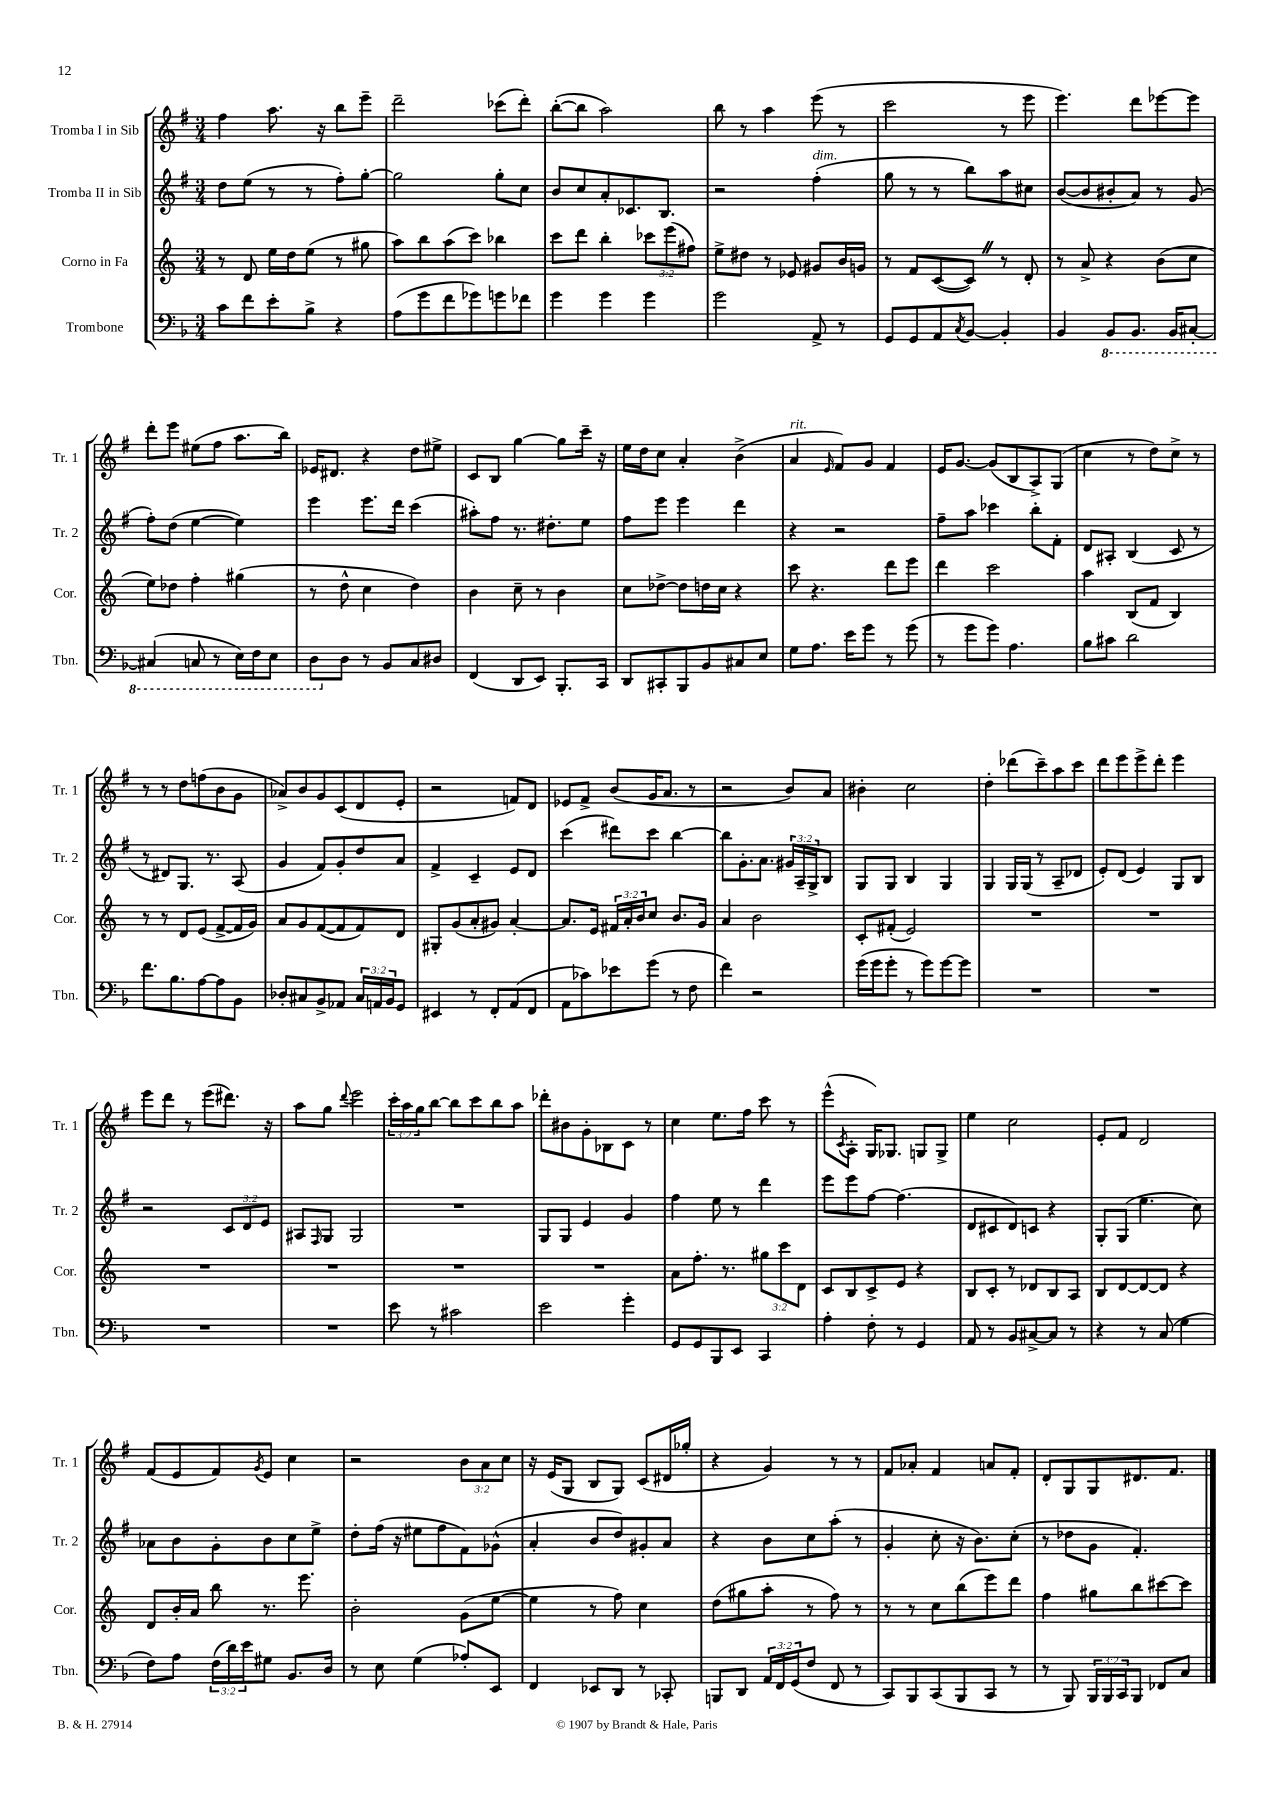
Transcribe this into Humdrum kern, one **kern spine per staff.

**kern	**kern	**kern	**kern
*part4	*part3	*part2	*part1
*staff4	*staff3	*staff2	*staff1
*I"Trombone	*I"Corno in Fa	*I"Tromba II in Sib	*I"Tromba I in Sib
*I'Tbn.	*I'Cor.	*I'Tr. 2	*I'Tr. 1
*clefF4	*clefG2	*clefG2	*clefG2
*k[b-]	*k[]	*k[f#]	*k[f#]
*M3/4	*M3/4	*M3/4	*M3/4
=1	=1	=1	=1
8c\L	8r	8dd\L	4ff#\
8f\	8d/	(8ee\J	.
8e'\	16ee\LL	8r	8.aa\
.	16dd\J	.	.
8B-^\J	(8ee\J	8r	.
.	.	.	16r
4r	8r	8ff#'\L)	8bb\L
.	8gg#X\	[8gg'\J	8eee~\J
=2	=2	=2	=2
(8A\L	8aa\L)	2gg\]	2ddd~\
8g\	8bb\	.	.
8f\	(8aa\	.	.
8g-X\)	8ccc\J)	.	.
8gn\	4bb-X\	8gg'\L	(8ccc-X\L
8f-X\J	.	8cc\J	8ddd'\J)
=3	=3	=3	=3
4g\	8ccc\L	8b/L	([8bb'\L
.	8ddd\J	8cc/	8bb\J]
4g\	4bb'\	8a'/	2aa\)
.	.	8.c-X/	.
4g\	12ccc-X\L	.	.
.	.	8.B/J	.
.	(12eee\	.	.
.	12ff#X\J)	.	.
=4	=4	=4	=4
2g\	8ee^\L	2r	8bb\
.	8dd#X\J	.	8r
.	8r	.	4aa\
.	8e-X/	.	.
!	!	!LO:TX:a:i:t=dim.	!
8AA^/	8g#X/L	(4ff#'\	(8eee\
8r	16b/L	.	8r
.	16gn/JJ	.	.
=5	=5	=5	=5
8GG/L	8r	8gg\	2ccc\
8GG/	8f/L	8r	.
8AA/	([8c/	8r	.
8qC/	.	.	.
[8BB-/J	8cZ/J])	8bb\L)	.
4BB-'/]	8r	8aa\	8r
.	8d'/	8cc#X\J	8eee\
=6	=6	=6	=6
4BB-/	8r	([8b/L	4.eee\)
.	8a^/	8b/]	.
*8ba	*	*	*
8BBB-/L	4r	8b#X'/	.
8.BBB-/J	.	8a/J)	8ddd\L
.	(8b\L	8r	[8eee-X\
16BBB-/KL	.	.	.
[8CC#X'/J	8cc\J	(8g/	8eee-\J]
!!LO:LB:g=z
=7	=7	=7	=7
(4CC#X/]	8ee\L)	8ff#'\L)	8ddd'\L
.	8dd-X\J	(8dd\J	8eee\J
8CCn/	4ff'\	[4ee\	(8ee#X\L
8r	.	.	8ff#\J
16EE\LL)	(4gg#X\	4ee\])	8.aa\L
16FF\J	.	.	.
8EE\J	.	.	.
.	.	.	16bb\Jk)
=8	=8	=8	=8
8DD\L	8r	4eee\	16e-X/KL
.	.	.	8.d#X/J
*X8ba	*	*	*
8D\J	8dd^^\	.	.
8r	4cc\	8.eee\L	4r
8BB-/L	.	.	.
.	.	16ddd\Jk	.
8C/	4dd\)	(4ccc\	8dd\L
8D#X/J	.	.	8ee#X^\J
=9	=9	=9	=9
(4FF/	4b\	8aa#X'\L)	8c/L
.	.	8ff#\J	8B/J
8DD/L	8cc~\	8.r	[4gg\
8EE/J)	8r	.	.
.	.	8.dd#X'\L	.
8.BBB-'/L	4b\	.	8gg\L]
.	.	8ee\J	16ccc~\Jk
16CC/Jk	.	.	16r
=10	=10	=10	=10
8DD/L	8cc\L	8ff#\L	16ee\LL
.	.	.	16dd\J
8CC#X'/	[8dd-X^\J	8eee\J	8cc\J
8BBB-/	8dd-\L]	4eee\	4a'/
8BB-/	16ddn\L	.	.
.	16cc\JJ	.	.
8C#X/	4r	4ddd\	(4b^\
8E/J	.	.	.
=11	=11	=11	=11
!	!	!	!LO:TX:a:i:t=rit.
8G\L	8ccc\	4r	4a/
8.A\J	4.r	.	.
.	.	.	16qqe/
.	.	2r	8f#/L)
16e\KL	.	.	.
8g\J	.	.	8g/J
8r	8ddd\L	.	4f#/
(8g\	8eee\J	.	.
=12	=12	=12	=12
8r	4ddd\	8ff#~\L	16e/KL
.	.	.	[8.g/J
8g\L	.	8aa\J	.
8g\J)	2ccc\	4ccc-X\	(8g/L]
4.A\	.	.	8B/
.	.	8bb'\L	8A^/)
.	.	8f#'\J	(8G/J
=13	=13	=13	=13
8B-\L	4aa\	8d/L	4cc\
8c#X\J	.	8A#X'/J	.
2d\	(8B/L	(4B/	8r
.	8f/J	.	8dd\L)
.	4B/)	8c/	8cc^\J
.	.	8r	8r
!!LO:LB:g=z
=14	=14	=14	=14
8.f\L	8r	8r	8r
.	8r	8d#X/L)	8r
8.B-\	.	.	.
.	8d/L	8.G/J	8dd\L
[8A\	(8e/J	.	(8ffn\
.	.	8.r	.
8A\]	[8f^/L	.	8b\
8BB-\J	16f/L]	(8A/	8g\J
.	16g/JJ)	.	.
=15	=15	=15	=15
8D-X'/L	8a/L	4g/	8a-X^/L)
8C#X/	8g/	.	8b/
8BB-^/	([8f/	8f#/L)	8g/
8AA-X/J	8f/]	8g'/	(8c/
24C#/LL	8f/)	8dd/	8d/
24AAn/	.	.	.
24BB-/J	.	.	.
8GG/J	8d/J	8a/J	8e'/J
=16	=16	=16	=16
4EE#X/	8G#X'/L	4f#^/	2r
.	(8g/	.	.
8r	8a'/	4c~/	.
8FF'/L	8g#X/J)	.	.
(8AA/	[4a'/	8e/L	8fn/L)
8FF/J	.	8d/J	8d/J
=17	=17	=17	=17
8AA\L	8.a/L]	(4ccc\	8e-X/L
8c-X\)	.	.	8f#^/J
.	16e/Jk	.	.
8e-X\	24f#X/LL	8ddd#X\L)	(8b/L
.	24a'/	.	.
.	24b/J	.	.
(8g\J	8cc/J	8ccc\J	16g/K
.	.	.	8.a/J
8r	8.b/L	[4bb\	.
8F\	.	.	8r
.	16g/Jk	.	.
=18	=18	=18	=18
4f\)	4a/	8bb\L]	2r
.	.	8.g'\	.
2r	2b\	.	.
.	.	8.a\J	.
.	.	24g#X/LL	8b/L)
.	.	24A~/	.
.	.	24G^/J	.
.	.	8B/J	8a/J
=19	=19	=19	=19
(16g\LL	8c'/L	8G/L	4b#X'\
16g\J	.	.	.
8g'\J	(8f#X'/J	8G/J	.
8r	2e/)	4B/	2cc\
8g\L)	.	.	.
[8g\	.	4G/	.
8g\J]	.	.	.
=20	=20	=20	=20
2.r	2.r	4G/	4dd'\
.	.	16G/LL	(8ddd-X\L
.	.	(16G/JJ	.
.	.	8r	8ccc~\)
.	.	8A~/L	8aa\
.	.	8d-X/J	8ccc\J
=21	=21	=21	=21
2.r	2.r	8e'/L)	8ddd\L
.	.	(8d/J	8eee\
.	.	4e/)	8eee^\
.	.	.	8ddd'\J
.	.	8G/L	4eee\
.	.	8B/J	.
!!LO:LB:g=z
=22	=22	=22	=22
2.r	2.r	2r	8eee\L
.	.	.	8ddd\J
.	.	.	8r
.	.	.	(8eee\L
.	.	12c/L	8.ddd#X\J)
.	.	12d/	.
.	.	12e/J	.
.	.	.	16r
=23	=23	=23	=23
2.r	2.r	8A#X/L	8aa\L
.	.	16qqF#/	.
.	.	8G/J	8gg\J
.	.	.	8qqddd/
.	.	2G/	2eee\
=24	=24	=24	=24
8e\	2.r	2.r	24ccc'\LL
.	.	.	24aa\
.	.	.	24gg\J
8r	.	.	[8bb\J
2c#X\	.	.	8bb\L]
.	.	.	8ccc\
.	.	.	8bb\
.	.	.	8aa\J
=25	=25	=25	=25
2e\	2.r	8G/L	8ddd-X'\L
.	.	8G/J	8b#X\
.	.	4e/	8g'\
.	.	.	8B-X\
4g'\	.	4g/	8c\J
.	.	.	8r
=26	=26	=26	=26
8GG/L	8a\L	4ff#\	4cc\
8GG/	8.ff'\J	.	.
8BBB-/	.	8ee\	8.ee\L
.	8.r	.	.
8EE/J	.	8r	.
.	.	.	16ff#\Jk
4CC/	12gg#X\L	4ddd\	8ccc\
.	12ccc\	.	.
.	.	.	8r
.	12d\J	.	.
=27	=27	=27	=27
4A'\	8c/L	8eee\L	(8eee^^\L
.	.	.	8qc/
.	8B/	8eee\	8A'\J
8F'\	8c^/	[8ff#\J	16G/KL)
.	.	.	8.G-X/J
8r	8e/J	(4.ff#\]	.
4GG/	4r	.	8Gn/L
.	.	.	8G^/J
=28	=28	=28	=28
8AA/	8B/L	8d/L	4ee\
8r	8c'/J	8c#X/	.
8BB-/L	8r	8d/)	2cc\
[8C#X^/	8d-X/L	8cn/J	.
8C#/J]	8B/	4r	.
8r	8A/J	.	.
=29	=29	=29	=29
4r	8B/L	8G'/L	8e'/L
.	[8d/	(8G/J	8f#/J
8r	8d/_	4.ee\	2d/
(8C/	8d/J]	.	.
4G\	4r	.	.
.	.	8cc\)	.
!!LO:LB:g=z
=30	=30	=30	=30
8F\L)	8d/L	8a-X\L	(8f#/L
8A\J	16b'/L	8b\	8e/
.	16a/JJ	.	.
(24F\LL	8bb\	8g'\	8f#/)
24d\)	.	.	.
24e\J	.	.	.
.	.	.	8qg/
8G#X\J	8.r	8b\	8e/J
8.BB-/L	.	8cc\	4cc\
.	8.eee\	.	.
.	.	8ee^\J	.
16D/Jk	.	.	.
=31	=31	=31	=31
8r	2b'\	8dd'\L	2r
8E\	.	(16ff#\Jk	.
.	.	16r	.
(4G\	.	8ee#X\L	.
.	.	8ff#\	.
8A-X'/L)	(8g\L	8f#\)	12b\L
.	.	.	12a\
8EE/J	[8ee\J	(8g-X^^\J	.
.	.	.	12cc\J
=32	=32	=32	=32
4FF/	4ee\]	4a'/	16r
.	.	.	(16e/KL
.	.	.	8G/J
8EE-X/L	8r	8b/L	8B/L
8DD/J	8ff\)	8dd/)	8G/J)
8r	4cc\	8g#X'/	(8c/L
8CC-X'/	.	8a/J	16d#X/L
.	.	.	16gg-X'/JJ
=33	=33	=33	=33
8BBBn/L	(8dd\L	4r	4r
8DD/J	8gg#X\	.	.
24AA/LL	8aa'\J	8b\L	4g/)
24FF/	.	.	.
(24GG/J	.	.	.
8F/J	8r	8cc\	.
8FF/	8ff\)	(8aa'\J	8r
8r	8r	8r	8r
=34	=34	=34	=34
8CC/L)	8r	4g'/	8f#/L
8BBB-/	8r	.	8a-X'/J
(8CC/	8cc\L	8cc'\	4f#/
8BBB-/	(8bb\	16r	.
.	.	8.b\L)	.
8CC/J	8eee\)	.	8an/L
8r	8ddd\J	(8cc'\J	8f#'/J
=35	=35	=35	=35
8r	4ff\	8r	8d'/L
8BBB-/)	.	8dd-X\L	8G/
24BBB-/LL	8gg#X\L	8g\J	8G/
24BBB-/	.	.	.
24CC/J	.	.	.
8BBB-/J	8bb\	4.f#'/)	8.d#X/
8FF-X/L	[8ccc#X\	.	.
.	.	.	8.f#/J
8C/J	8ccc#\J]	.	.
==	==	==	==
*-	*-	*-	*-
